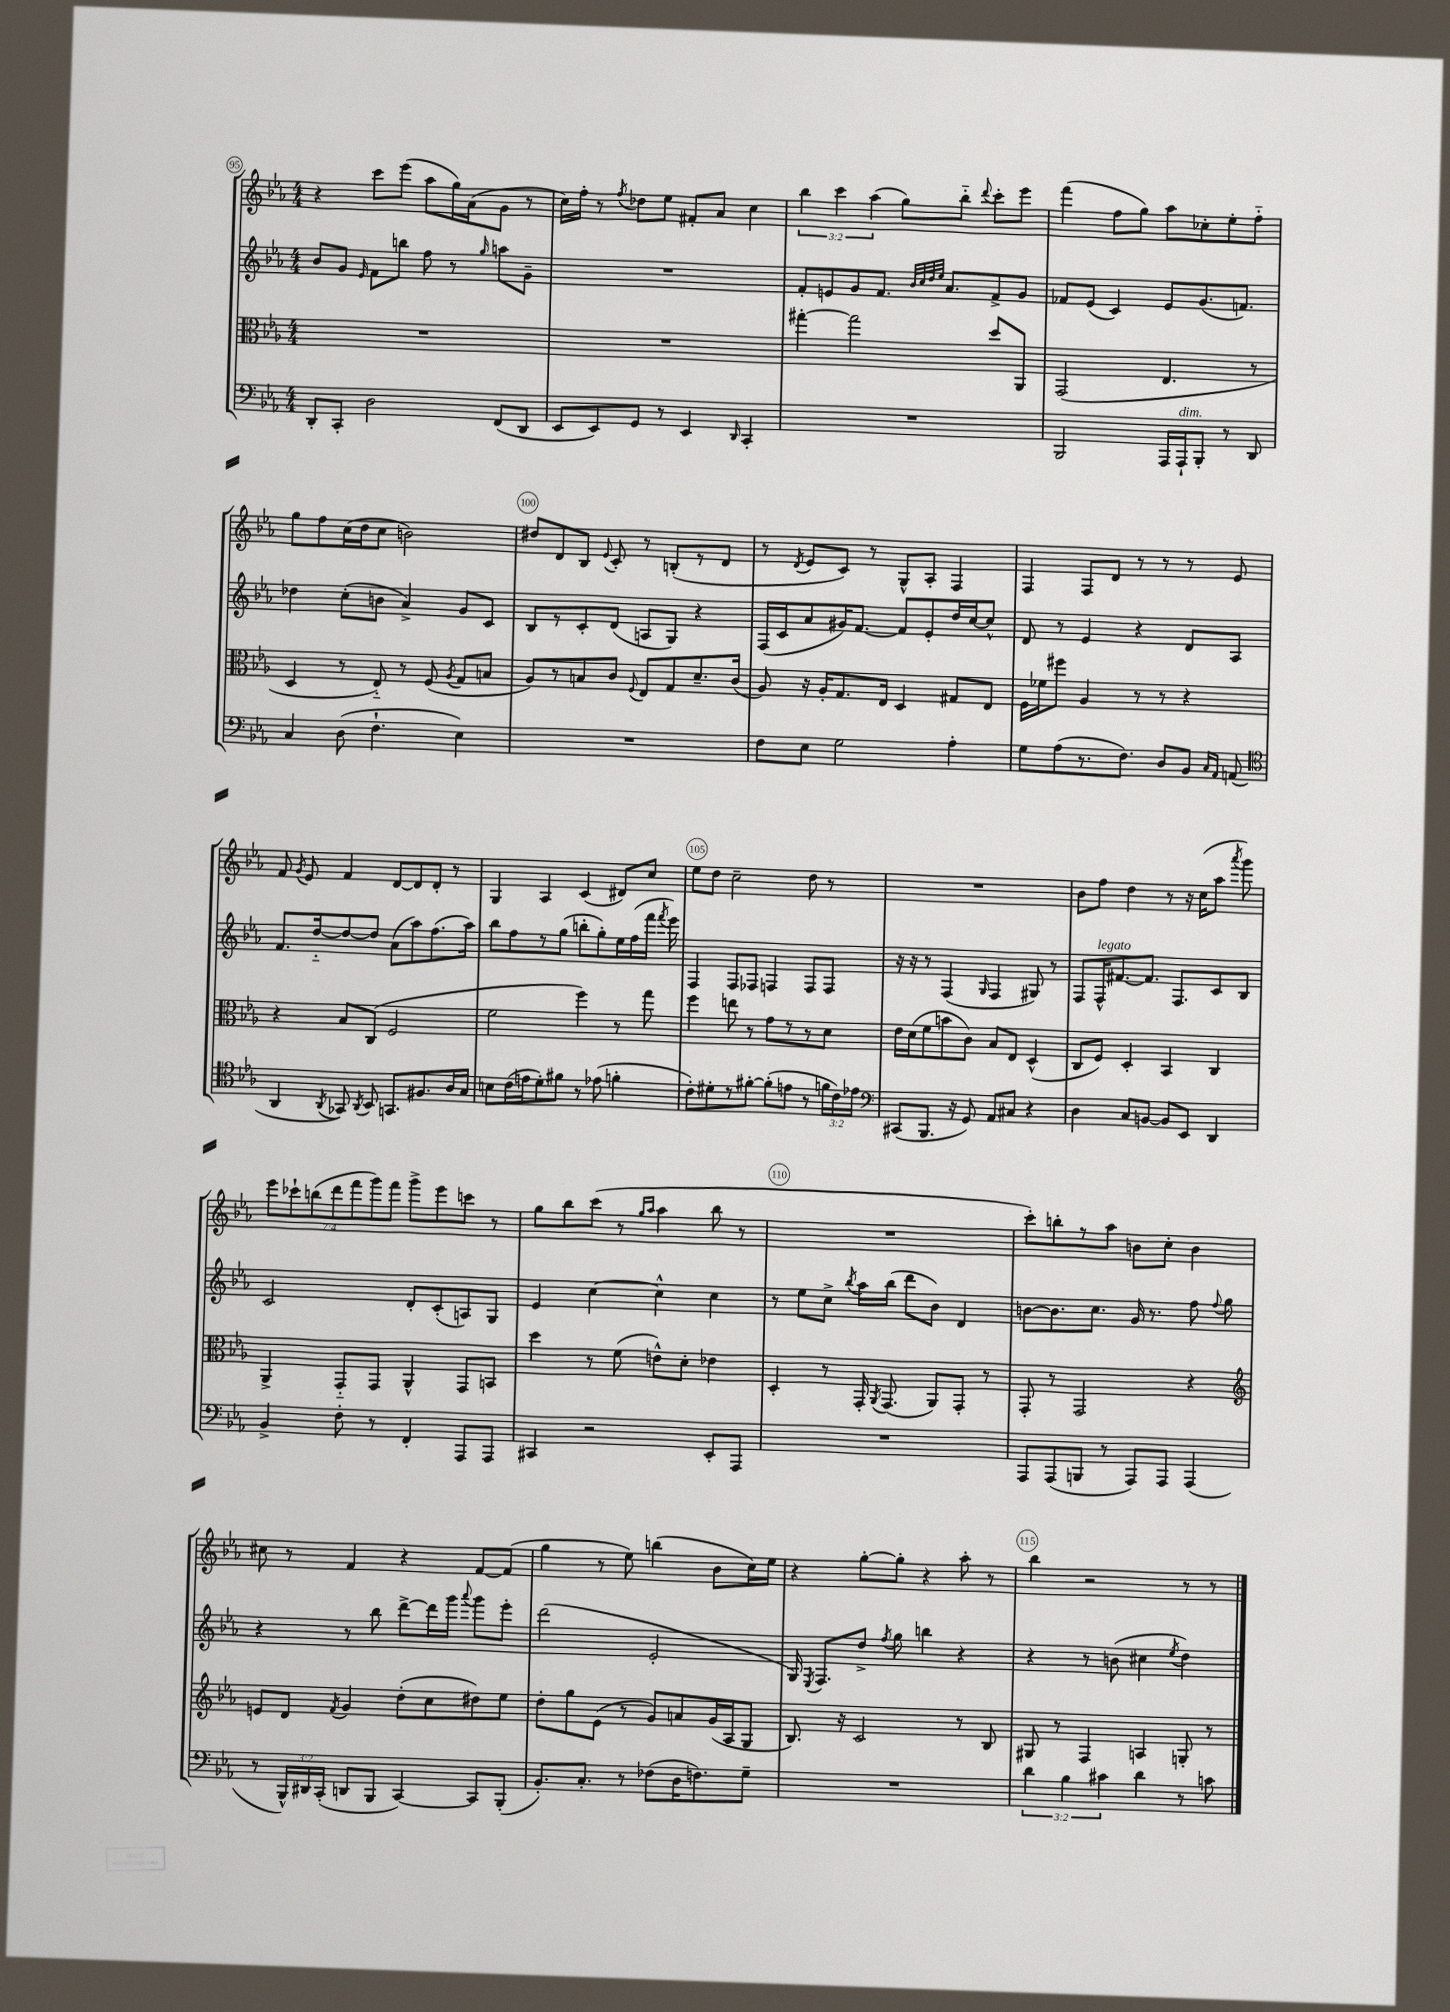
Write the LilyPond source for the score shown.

<<
\new StaffGroup <<
\new Staff = "s0" {
    \clef treble \key ees \major \numericTimeSignature \time 4/4 \override Staff.TupletNumber.text = #tuplet-number::calc-fraction-text
    \autoBeamOff r4 c'''8[ ees'''8]( aes''8[ g''16) aes'16( g'8] r8 |
    c''16[) f''16]-. r8 \acciaccatura { f''8 } des''8[ ees''8] fis'8[-. aes'8] c''4 |
    \tuplet 3/2 { bes''4 c'''4 aes''4( } g''8[) bes''8]-_ \appoggiatura { d'''8 } c'''8[-. ees'''8] |
    f'''4( f''8[ g''8]) aes''8[ ces''8-. ees''8-. f''8]-_ |
    g''8[ f''8 c''16( d''16 c''8] b'2) |
    dis''8[ d'8 bes8] \appoggiatura { ees'8 } c'8-. r8 b8[-.( r8 d'8] |
    r8 \acciaccatura { d'8 } ees'8[ c'8]) r8 g8[-^ aes8]-. f4 |
    f4 f8[ d'8] r8 r8 r8 ees'8 |
    f'8 \acciaccatura { g'8 } ees'8 f'4 d'8[~ d'8 d'8]-. r8 |
    g4 aes4 c'4( dis'8[) c''8] |
    ees''8[ d''8] c''2-- d''8 r8 |
    R1 |
    bes'8[ f''8] d''4 r8 r16 c''16[( aes''8] \acciaccatura { aes'''8 } g'''8) |
    \tuplet 7/4 { ees'''8[ ces'''8-! b''8( d'''8 f'''8 g'''8) f'''8] } g'''8[-> ees'''8 c'''8] r8 |
    g''8[ bes''8 c'''8]( r8 \grace { g''16[ aes''16] } aes''4 bes''8 r8 |
    R1 |
    c'''8[-.) b''8-. r8 aes''8] b'8[ c''8]-. b'4 |
    cis''8 r8 f'4 r4 f'8[~ f'8]( |
    g''4 r8 ees''8) b''4( bes'8[ c''16) ees''16] |
    r4 g''8[~-. g''8]-. r4 aes''8-. r8 |
    bes''4 r2 r8 r8 \bar "|." |
}
\new Staff = "s1" {
    \clef treble \key ees \major \numericTimeSignature \time 4/4
    \autoBeamOff bes'8[ g'8] \grace { ees'16 } f'8[ b''8] f''8 r8 \grace { g''16 } a''8[ g'8]-- |
    R1 |
    f'8[-. e'8 g'8 f'8.] \grace { bes'32[ c''32 d''32 ees''32] } aes'8.[ f'8-> g'8] |
    fes'8[ ees'8]( c'4) ees'8[ g'8.( f'8.]) |
    des''4 c''8[-.( b'8] aes'4->) g'8[ c'8] |
    bes8[ r8 c'8-. d'8]( a8[ g8]) r4 |
    f16[( c'16 aes'8 gis'16) f'8.]~ f'8[ ees'8-. d''16 c''16~ c''8]-^ |
    d'8 r8 ees'4 r4 d'8[ aes8] |
    f'8.[ d''16~-_ d''8~ d''8] aes'8[( aes''8) f''8.( aes''16]) |
    bes''8[ f''8 r8 g''8]( b''8[-. g''8-.) ees''16 f''16( f'''16] \acciaccatura { f'''8 } ees'''16) |
    f4 f8[ fes8] f4 f8[ f8] |
    r16 r16 r8 f4( \grace { g16 } f4 gis8) r8 |
    f8[ f16-^^\markup { \italic "legato" } fis'8.~ fis'8.] f8.[ c'8 bes8] |
    c'2 d'8[-. c'8-.( a8) g8] |
    ees'4 c''4~ c''4-^ c''4 |
    r8 ees''8[ c''8]-> \acciaccatura { bes''8 } aes''16[ bes''16]( d'''8[ bes'8]) d'4 |
    b'8[~ b'8. c''8.] g'16 r8. f''8 \appoggiatura { f''8 } g''8 |
    r4 r8 bes''8 d'''8[~-> d'''16 g'''16] \appoggiatura { aes'''8 } g'''8[ ees'''8]-. |
    d'''2( ees'2-. |
    g16) \acciaccatura { ees8 } f8.[ d''8]-> \acciaccatura { f''8 } g''8 b''4 r4 |
    r4 r8 b'8( cis''4 \acciaccatura { ees''8 } d''4) \bar "|." |
}
\new Staff = "s2" {
    \clef alto \key ees \major \numericTimeSignature \time 4/4
    \autoBeamOff R1 |
    R1 |
    gis''4~-. gis''2 d''8[ aes,8] |
    g,2( ees4. r8 |
    d4 r8 ees8-_) r8 f8( \acciaccatura { aes8 } g8[ b8] |
    aes8[) r8 b8 c'8] \appoggiatura { f8 } ees8[ g8 d'8.-- c'16]( |
    aes8) r16 aes16[-. g8. ees16] d4 gis8[ ees8] |
    f16[ fes'16 fis''8] aes4 r8 r8 r4 |
    r4 bes8[ c8]( f2 |
    f'2 f''4) r8 g''8 |
    f''4 e''8 r8 g'8[ r8 r8 d'8] |
    ees'16[ d'16( f'8 b'8 c'8]) bes8[ ees8] d4-^( |
    c8[ f8]) d4-. bes,4 c4 |
    aes,4-> g,8[-_ g,8] aes,4-^ g,8[ b,8] |
    d''4 r8 f'8( e'8[-^) d'8]-. ees'4 |
    d4-. r8 g,16-. \acciaccatura { aes,8 } g,8.( aes,8[) g,8]-. r8 |
    g,8-. r8 g,2 r4 |
    \clef treble e'8[ d'8] \acciaccatura { f'8 } g'4 d''8[-.( c''8 dis''8) ees''8] |
    d''8[-. g''8 ees'8]( r8 g'8[) a'8 g'16( aes16 g8] |
    bes8.) r16 c'2 r8 bes8 |
    gis8 r8 f4 a4 g8-. r8 \bar "|." |
}
\new Staff = "s3" {
    \clef bass \key ees \major \numericTimeSignature \time 4/4 \override Staff.TupletNumber.text = #tuplet-number::calc-fraction-text
    \autoBeamOff d,8[-. c,8]-. d2 f,8[( d,8] |
    ees,8[ ees,8) g,8] r8 ees,4 \grace { d,16 } c,4-. |
    R1 |
    bes,,2 aes,,16[ aes,,16-!^\markup { \italic "dim." } bes,,8]-. r8 d,8 |
    c4 d8( f4.-! ees4) |
    R1 |
    f8[ ees8] g2 aes4-. |
    g8[ aes8( r8. f8.]) d8[ bes,8] \grace { c16[ aes,16] } a,8( |
    \clef tenor aes,4 \acciaccatura { aes,8 } ges,8) \acciaccatura { aes,8 } bes,8 g,8.[ fis8. aes16 g16] |
    b8[ c'16( e'16 d'8-.) fis'8] r8 ees'8( f'4-. |
    c'8[-.) dis'8-. r8 fis'8]~-. fis'8[-.( e'8] r8 \tuplet 3/2 { f'16[ c'16) ees'16] } |
    \clef bass cis,8[( bes,,8.] r16 g,8) aes,8[ cis8] r4 |
    d4 c8[ b,8]~ b,8[ ees,8] d,4 |
    bes,4-> f8-. r8 f,4-. aes,,8[ aes,,8] |
    cis,4 r2 ees,8[-. aes,,8] |
    R1 |
    aes,,8[ aes,,8( b,,8] r8 aes,,8[) aes,,8] aes,,4( |
    r8 \tuplet 3/2 { bes,,16[-^) dis,16 c,16]-.( } d,8[ bes,,8] c,4~) c,8[ bes,,8]-.( |
    bes,8.[-.) c8.]-. r8 fes8[( d16 f8.) g8]-- |
    R1 |
    \tuplet 3/2 { d'4 bes4 cis'4 } d'4 r8 c'8 \bar "|." |
}
>>
>>
\layout { \context { \Score currentBarNumber = #95 \override BarNumber.break-visibility = ##(#f #t #t) barNumberVisibility = #(every-nth-bar-number-visible 5) \override BarNumber.stencil = #(make-stencil-circler 0.1 0.3 ly:text-interface::print) } }
